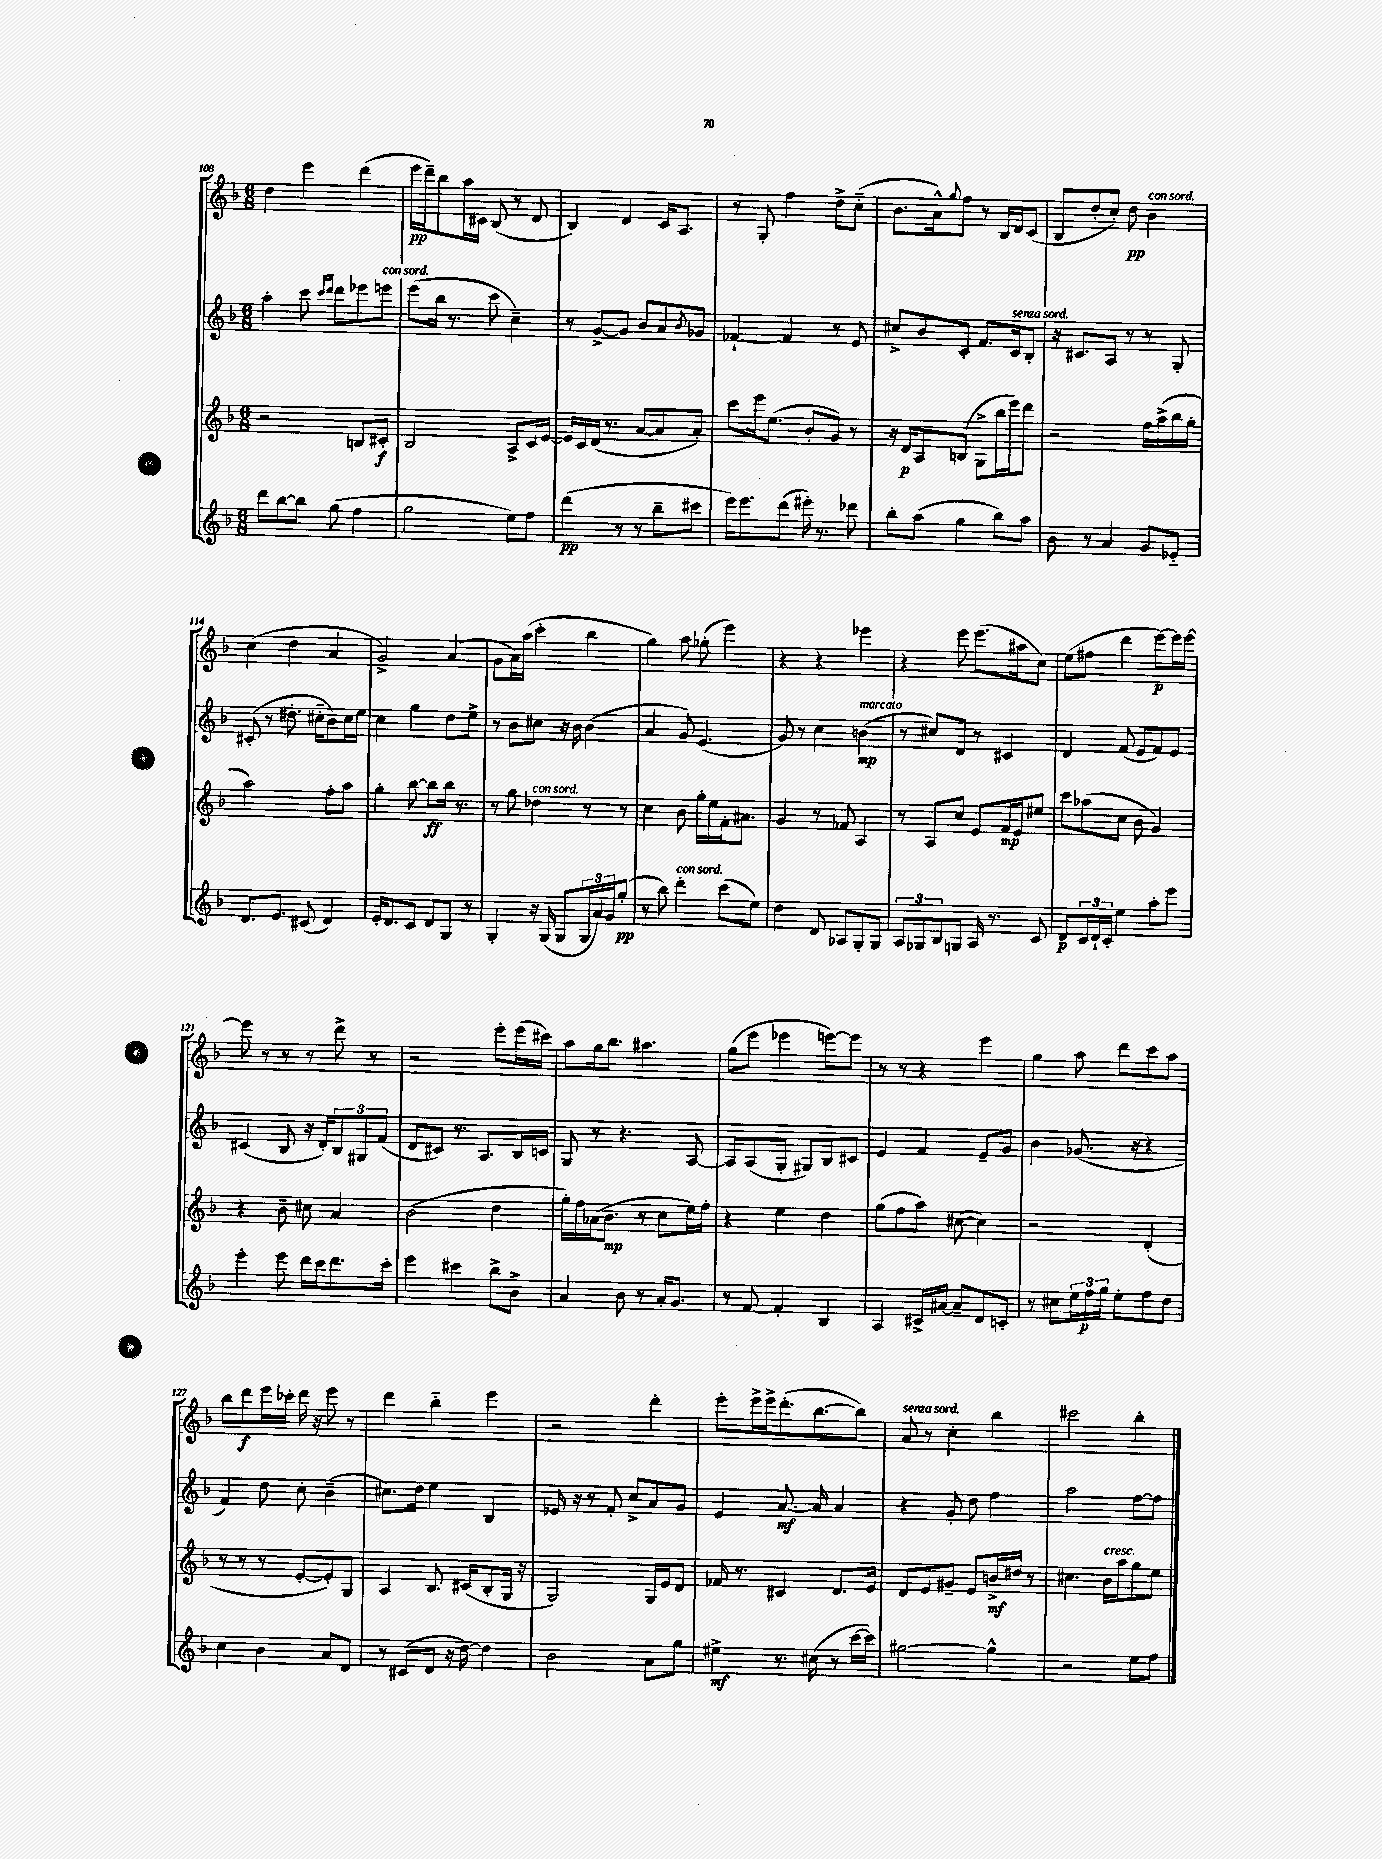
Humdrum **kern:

**kern	**kern	**kern	**kern
*staff4	*staff3	*staff2	*staff1
*clefG2	*clefG2	*clefG2	*clefG2
*k[b-]	*k[b-]	*k[b-]	*k[b-]
*M6/8	*M6/8	*M6/8	*M6/8
8ddd\L	2r	4aa'\	4dd\
[8bb-\	.	.	.
8bb-\]J	.	8ccc\	4eee\
.	.	16qqccc/LL	.
.	.	16qqddd/JJ	.
(8gg\	.	8ddd\L	.
4ff\	8B/L	8eee-\	(4ddd\
.	8c#'/J	8eee\J	.
=	=	=	=
2gg\	2B-/	(8eee\L	16eee\LL
.	.	.	16ddd~\J)
.	.	16bb-\Jk	8bb-\
.	.	8.r	.
.	.	.	16aa\L
.	.	.	16c#\JJ
.	.	8ccc\	(8B-/
8ee\L)	8A^/L	4cc~\)	8r
8ff\J	16c/L	.	8d/
.	[16e/JJ	.	.
=	=	=	=
(4ddd\	16e/]LL	8r	4B-/)
.	16c/	.	.
.	(16d/JJ	[8g^/L	.
.	8.r	.	.
8r	.	8g/]J	4d/
8r	[8a/L	8b-/L	.
8bb-~\L	8a/]	8a/	16c/LK
.	.	.	8.A/J
.	.	8qb-/	.
8ccc#\J	8a'/J)	8g-/J	.
=	=	=	=
16eee\LK)	8ccc\L	[4f-`/	8r
8.eee\	.	.	.
.	16eee\k	.	8G'/
.	(8.ee\J	.	.
(8ddd\J	.	4f-/]	4ff\
16eee#'\)	8b-'/L	.	.
8.r	.	.	.
.	8g/J)	8r	8dd^\L
8ddd-\	8r	8e/	(8cc'~\J
=	=	=	=
8bb-'\L	16r	8cc#^/L	8.b-\L
.	16d/LK	.	.
(8aa\J	8A/	8b-/	.
.	.	.	16a^^\k)
.	.	.	8qqgg/
4gg\	(8B/J	8c'/J	8ff\J
.	8G^\L	8.f/L	8r
8bb-\L)	16bb-\L	.	16B-/LL
.	16eee\J)	16c/k	16d/J
8aa\J	8ddd\J	8B-'/J	(8c/J
=	=	=	=
8b-\	2r	16r	8B-/L
.	.	8.c#/L	.
8r	.	.	8dd'/
4a/	.	8A/J	8cc'/J)
.	.	8r	8dd\
8g/L	16ff\LL	8r	4b-\
.	(16aa^\	.	.
8e-'~/J	16bb-\	8G'/	.
.	16gg'\JJ	.	.
=	=	=	=
8.d/L	2aa\)	(8c#'/	(4cc\
.	.	8r	.
8.e/J	.	.	.
.	.	8.dd#'\	4dd\
(8c#/	.	.	.
.	.	16cc#'~\LK	.
4d/)	8ff'\L	8b-\)	4a/
.	8aa\J	16cc#\L	.
.	.	16ee\JJ	.
=	=	=	=
16e'/LK	4gg'\	4cc\	2g^/)
8.d/	.	.	.
8c/J	[8bb-\	4gg\	.
8d/L	8bb-\]L	.	.
8G/J	16bb-\Jk	8dd\L	(4a/
.	8.r	.	.
8r	.	8ee^\J	.
=	=	=	=
4G'/	8r	8r	8g\L
.	8gg\	8b-\L	16a\L)
.	.	.	(16aa\JJ
16r	4dd-\	8cc#\J	4ccc'\
(16G/	.	.	.
8G/L	.	16r	.
.	.	16b-\	.
24G/L	8r	(4b-\	4bb-\
24a/)	.	.	.
24g/J	.	.	.
(8gg'/J	8r	.	.
=	=	=	=
8r	4cc\	4a/	4gg\)
8bb-\)	.	.	.
4ddd'\	8b-\	8g/)	8aa\
.	16gg'\LL	(4.e/	(8gg-'\
.	16ee\	.	.
(8ccc\L	16f'\J	.	4eee\)
.	8.a#\J	.	.
8ee\J)	.	.	.
=	=	=	=
4dd\	4g/	8g/)	4r
.	.	8r	.
8d/	8r	4cc\	4r
8A-/L	8f-/	.	.
8G'/	4A/	(4b\	4eee-\
8G/J	.	.	.
=	=	=	=
12A/L	8r	8r	4r
12G-/	.	.	.
.	8A/L	8cc#/L)	.
12B-/	.	.	.
8G/J	8cc/J	8d/J	8eee\
16A/	8e/L	8r	(8.eee\L
8.r	.	.	.
.	16f/L	4c#/	.
.	16e/J	.	16aa#\k
8c/	8ee#/J	.	8cc\J)
=	=	=	=
8d/L	8ccc\L	4d/	(8ee\L
24c/L	(8aa-\	.	8ff#\J
24d`/	.	.	.
24c'/JJ	.	.	.
4ee\	8cc\J	(8f/	4ddd\
.	8b-\	8e/L	.
8aa'\L	4g/)	8f/)	[8eee\L)
8eee\J	.	8e/J	16eee\]L
.	.	.	[16eee\JJ
=	=	=	=
4eee'\	4r	(4c#/	8eee\]
.	.	.	8r
8eee\	8b-~\	8B-/	8r
16ddd\LL	8cc#\	16r	8r
16ccc\J	.	16d'/LK)	.
8.ddd\	4a/	12B-/	8ddd^\
.	.	12G#/	.
.	.	.	8r
.	.	(12f/J	.
16ccc'\Jk	.	.	.
=	=	=	=
4eee\	(2b-\	8d/L	2r
.	.	8c#/J)	.
4ccc#\	.	8.r	.
.	.	8.A/L	.
8bb-^\L	4dd\	.	8eee'\L
8b-^\J	.	16B-/L	(16eee\L
.	.	16c/JJ	16ccc#\JJ)
=	=	=	=
4a/	16gg'\LL)	8G/	8aa\L
.	16ff\	.	.
.	(16a-\J	8r	16gg\k
.	8.b-\J	.	8.bb-\J
8b-\	.	4.r	.
8r	8r	.	4.aa#\
16a'/LK	8cc\L	.	.
8.g/J	.	.	.
.	16ee\L)	[8A/	.
.	16ff'\JJ	.	.
=	=	=	=
8r	4r	8A/]L	(8gg\L
[8f/	.	(8A/	8eee\J
4f'/]	4ee\	8G'/J	4eee-\
.	.	8G#/L)	.
4B-/	4dd\	8B-/	[8eee\L)
.	.	8c#/J	8eee\]J
=	=	=	=
4A/	(8gg\L	4e/	8r
.	8ff\	.	8r
16c#^/LL	8aa\J)	4f/	4r
[16a#/JJ	.	.	.
8a#~/]L	([8cc#\	.	.
8d/	4cc#\])	8e~/L	4eee\
8c'/J	.	8g/J	.
=	=	=	=
8r	2r	4b-\	4gg\
8cc#\L	.	.	.
24ee\L	.	(8.g-/	8aa\
24ff\	.	.	.
24gg\JJ	.	.	.
8ee'\L	.	.	8ddd\L
.	.	16r	.
8ff\	(4d'/	4r	8ccc\
8dd\J	.	.	8aa\J
=	=	=	=
4cc\	8r	4f/)	8bb-\L
.	8r	.	8ddd\
4b-\	8r	8dd\	16eee\L
.	.	.	16ccc-'\JJ
.	[8e'/L	8cc'\	16ddd\
.	.	.	16r
8a/L	8e'/])	(4b-~\	8eee\
8d/J	8G/J	.	8r
=	=	=	=
8r	4A/	8.cc#\L)	4ddd\
(8c#/L	.	.	.
.	.	16dd\Jk	.
8d/J	8.B-/	4ee\	4bb-'~\
16r	.	.	.
[16dd\)	(16c#/LK	.	.
4dd\]	8B-'/	4B-/	4eee\
.	16G/Jk	.	.
.	16r	.	.
=	=	=	=
2b-\	2G/)	16e-/	2r
.	.	16r	.
.	.	8r	.
.	.	8f'/	.
.	.	8cc^/L	.
8a\L	16G/LL	8a/	4ddd'\
.	16e/J	.	.
8gg\J	8d/J	8g/J	.
=	=	=	=
4ee#^\	16f-/	4e/	8eee'\L
.	8.r	.	.
.	.	.	16eee^\L
.	.	.	16eee^\J
8.r	4c#/	[8.a/	(8.ddd'\
(16cc#\	.	16a/]	[8.bb-\
8r	8.d/L	4a/	.
[16ccc\LL	.	.	8bb-\]J)
16ccc\]JJ)	16e/Jk	.	.
=	=	=	=
[2gg#\	8d/L	4r	8a/
.	8e/	.	8r
.	8g#~/J	8g'/	4cc'\
.	8e/L	8dd\	.
4gg#^^\]	16b^/L	4ff\	4bb-\
.	16dd#/JJ	.	.
.	8r	.	.
=	=	=	=
2r	4.cc#\	2aa\	2ccc#\
.	16b-\LL	.	.
.	16aa\J	.	.
8ee\L	8gg\	[8ff\L	4bb-'\
8ff\J	8ee\J	8ff\]J	.
==	==	==	==
*-	*-	*-	*-
